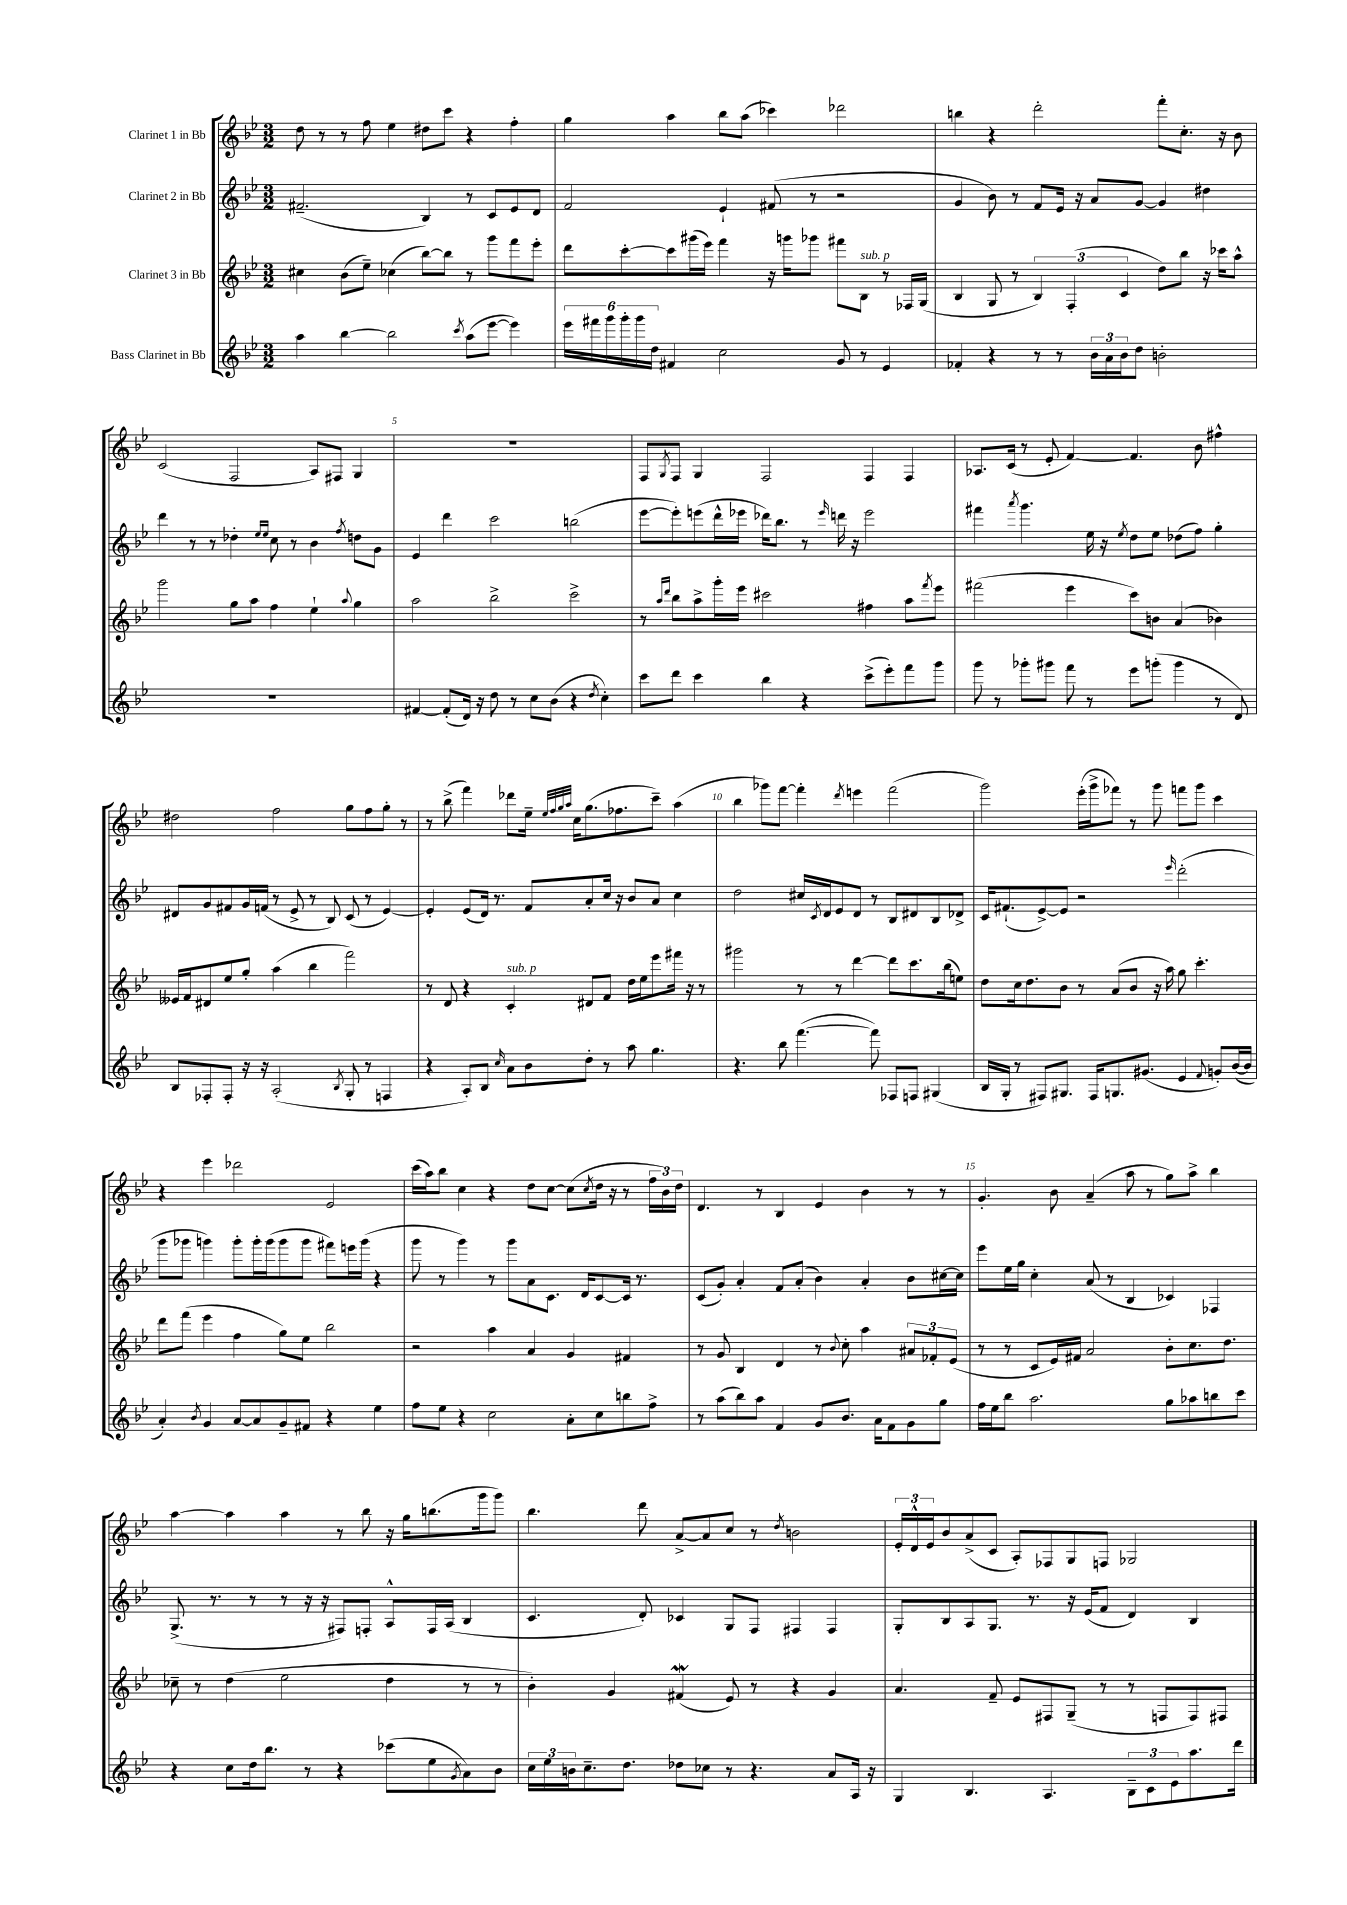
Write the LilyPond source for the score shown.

<<
\new StaffGroup <<
\new Staff = "s0" \with { instrumentName = "Clarinet 1 in Bb" } {
    \clef treble \key bes \major \numericTimeSignature \time 3/2
    d''8 r8 r8 f''8 ees''4 dis''8 c'''8 r4 f''4-. |
    g''4 a''4 bes''8 a''8( ces'''4) des'''2 |
    b''4 r4 d'''2-. f'''8-. c''8.-. r16 bes'8 |
    c'2( f2 a8) fis8 g4 |
    R1. |
    f8 \acciaccatura { g8 } f8 g4 f2 f4 f4 |
    aes8. c'16( r8 ees'8-. f'4~) f'4. bes'8 fis''4-^ |
    dis''2 f''2 g''8 f''8 g''8-. r8 |
    r8 bes''8->( f'''4) des'''8 ees''16-- \grace { ees''32 f''32 g''32 a''32 } c''16 g''8.( fes''8. c'''8--) a''4( |
    bes''4 ges'''8) f'''8~ f'''4-. \acciaccatura { d'''8 } e'''4 f'''2( |
    g'''2) ees'''16-.( g'''16-> fes'''8) r8 g'''8 f'''8 g'''8 c'''4 |
    r4 ees'''4 des'''2 ees'2 |
    c'''16( a''16) bes''8 c''4 r4 d''8 c''8~ c''8( \acciaccatura { c''8 } d''16 r16 r8 \tuplet 3/2 { f''16 bes'16) d''16 } |
    d'4. r8 bes4 ees'4 bes'4 r8 r8 |
    g'4.-. bes'8 a'4--( a''8 r8 g''8) a''8-> bes''4 |
    a''4~ a''4 a''4 r8 bes''8 r16 g''16 b''8.( g'''16 g'''8) |
    bes''4. d'''8 a'8~-> a'8 c''8 r8 \acciaccatura { d''8 } b'2 |
    \tuplet 3/2 { ees'16-. d'16-^ ees'16 } bes'8 a'8->( c'8 a8-.) fes8 g8 f8 ges2 \bar "|." |
}
\new Staff = "s1" \with { instrumentName = "Clarinet 2 in Bb" } {
    \clef treble \key bes \major \numericTimeSignature \time 3/2
    fis'2.--( bes4) r8 c'8 ees'8 d'8 |
    f'2 ees'4-! fis'8( r8 r2 |
    g'4 bes'8) r8 f'8 ees'16 r16 a'8 g'8~ g'4 dis''4 |
    d'''4 r8 r8 des''4-. \grace { ees''16 ees''16 } c''8 r8 bes'4 \acciaccatura { f''8 } d''8 g'8 |
    ees'4 d'''4 c'''2 b''2( |
    ees'''8~ ees'''8-.) e'''8( d'''16-^ ees'''16 des'''16) bes''8. r8 \grace { ees'''16 } d'''16 r16 ees'''2 |
    fis'''4 \acciaccatura { a'''8 } g'''4. ees''16 r16 \acciaccatura { ees''8 } d''8 ees''8 des''8( f''8) g''4-. |
    dis'8 g'8 fis'8 g'16 f'16( r8 ees'8-> r8 bes8) c'8( r8 ees'4~) |
    ees'4-. ees'8( d'16) r8. f'8 a'8-. c''16 r16 bes'8 a'8 c''4 |
    d''2 cis''16 \acciaccatura { c'8 } d'16 ees'8 d'8 r8 bes8 dis'8 bes8 des'8-> |
    c'16 fis'8.-!( ees'8~->) ees'8 r2 \grace { ees'''16 } d'''2-.( |
    g'''8 ges'''8 g'''4) g'''8-. g'''16-. g'''16( g'''8 g'''8 fis'''8) e'''16 g'''16( r4 |
    g'''8 r8 g'''4) r8 g'''8 a'8 c'8. d'16 c'8~ c'16 r8. |
    c'8( g'8-.) a'4-. f'8 a'8-.( bes'4) a'4-. bes'8 cis''16~ cis''16 |
    ees'''8 ees''16 g''16 c''4-. a'8( r8 bes4 ces'4) fes4 |
    g8.->( r8. r8 r8 r16 r16 fis8) f8-. a8-^ f16 a16( bes4 |
    c'4. d'8-.) ces'4 g8 f8 fis4 fis4 |
    g8-. bes8 a8 g8. r8. r16 ees'16( f'8 d'4) bes4 \bar "|." |
}
\new Staff = "s2" \with { instrumentName = "Clarinet 3 in Bb" } {
    \clef treble \key bes \major \numericTimeSignature \time 3/2
    cis''4 bes'8( ees''8--) ces''4( bes''8~) bes''8 r8 g'''8 f'''8 ees'''8-. |
    d'''8 c'''8~-. c'''8 gis'''16( ees'''16) f'''4 r16 g'''16 ges'''8 fis'''8 bes8^\markup { \italic "sub. p" } r8 fes16 g16( |
    bes4 g8 r8 \tuplet 3/2 { bes4) f4-.( c'4 } d''8) bes''8 r16 ces'''16 a''8-^ |
    g'''2 g''8 a''8 f''4 ees''4-! \appoggiatura { a''8 } g''4 |
    a''2 bes''2-> c'''2-> |
    r8 \grace { a''16 d'''16 } bes''8 a''8-> g'''16-. ees'''16 cis'''2 fis''4 a''8 \acciaccatura { f'''8 } ees'''8 |
    fis'''2( ees'''4 c'''8) b'8 a'4( bes'4) |
    eeses'16 f'16 dis'8 ees''8 g''8-. a''4( bes''4 f'''2) |
    r8 d'8 r4 c'4-.^\markup { \italic "sub. p" } dis'8 f'8 d''16 ees''16 ees'''8 fis'''16 r16 r8 |
    gis'''2 r8 r8 d'''4~ d'''8 c'''8. bes''16( e''8) |
    d''8 c''16 d''8. bes'8 r8 a'8( bes'8 r16 a''16) g''8 c'''4.-. |
    d'''8 f'''8( ees'''4 f''4 g''8) ees''8 bes''2 |
    r2 a''4 a'4 g'4 fis'4 |
    r8 g'8 bes4 d'4 r8 \appoggiatura { bes'8 } c''8-. a''4 \tuplet 3/2 { ais'8 fes'8-. ees'8( } |
    r8 r8 c'8 ees'16) fis'16 a'2 bes'8-. c''8. d''8. |
    ces''8-- r8 d''4( ees''2 d''4 r8 r8 |
    bes'4-.) g'4 fis'4\mordent( ees'8) r8 r4 g'4 |
    a'4. f'8-- ees'8 fis8 g8--( r8 r8 f8 f8) fis8 \bar "|." |
}
\new Staff = "s3" \with { instrumentName = "Bass Clarinet in Bb" } {
    \clef treble \key bes \major \numericTimeSignature \time 3/2
    a''4 bes''4~ bes''2 \acciaccatura { c'''8 } a''8( ees'''8~ ees'''4) |
    \tuplet 6/4 { ees'''16 fis'''16 g'''16 g'''16-. g'''16 d''16 } fis'4 c''2 g'8 r8 ees'4 |
    fes'4-. r4 r8 r8 \tuplet 3/2 { bes'16 a'16 bes'16 } d''8 b'2-. |
    R1. |
    fis'4~ fis'8-.( d'16) r16 d''8 r8 c''8 bes'8( r4 \acciaccatura { d''8 } c''4-.) |
    c'''8 d'''8 c'''4 bes''4 r4 c'''8->( ees'''8-.) f'''8 g'''8 |
    g'''8 r8 ges'''8-. gis'''8 f'''8 r8 ees'''8 g'''8-.( g'''4 r8 d'8) |
    bes8 fes8-. fes8-. r16 r16 a2-.( \acciaccatura { bes8 } g8-. r8 f4 |
    r4 a8-.) bes8 \grace { c''16 } a'8 bes'8 d''8-. r8 a''8 g''4. |
    r4. bes''8 f'''4.~( f'''8) fes8 f8 gis4( |
    bes16 g16-. r8 fis8) gis8. fis16 g8. gis'8.( ees'4 \appoggiatura { f'8 } g'8-.) bes'16~( bes'16 |
    a'4-.) \acciaccatura { bes'8 } g'4 a'8~ a'8 g'8-- fis'8 r4 ees''4 |
    f''8 ees''8 r4 c''2 a'8-. c''8 b''8 f''8-> |
    r8 a''8( bes''8) a''8 f'4 g'8 bes'8. a'16 f'8 g'8 g''8 |
    f''16 ees''16 bes''8 a''2. g''8 aes''8 b''8 c'''8 |
    r4 c''8 d''16 bes''8. r8 r4 ces'''8( ees''8 \acciaccatura { g'8 } a'8) bes'8 |
    \tuplet 3/2 { c''16 ees''16 b'16 } c''8.-- d''8. des''8 ces''8 r8 r4. a'8 a16 r16 |
    g4 bes4. a4. \tuplet 3/2 { bes8-- c'8 ees'8 } a''8. d'''16 \bar "|." |
}
>>
>>
\layout { \context { \Score \override BarNumber.break-visibility = ##(#f #t #t) barNumberVisibility = #(every-nth-bar-number-visible 5) } }
